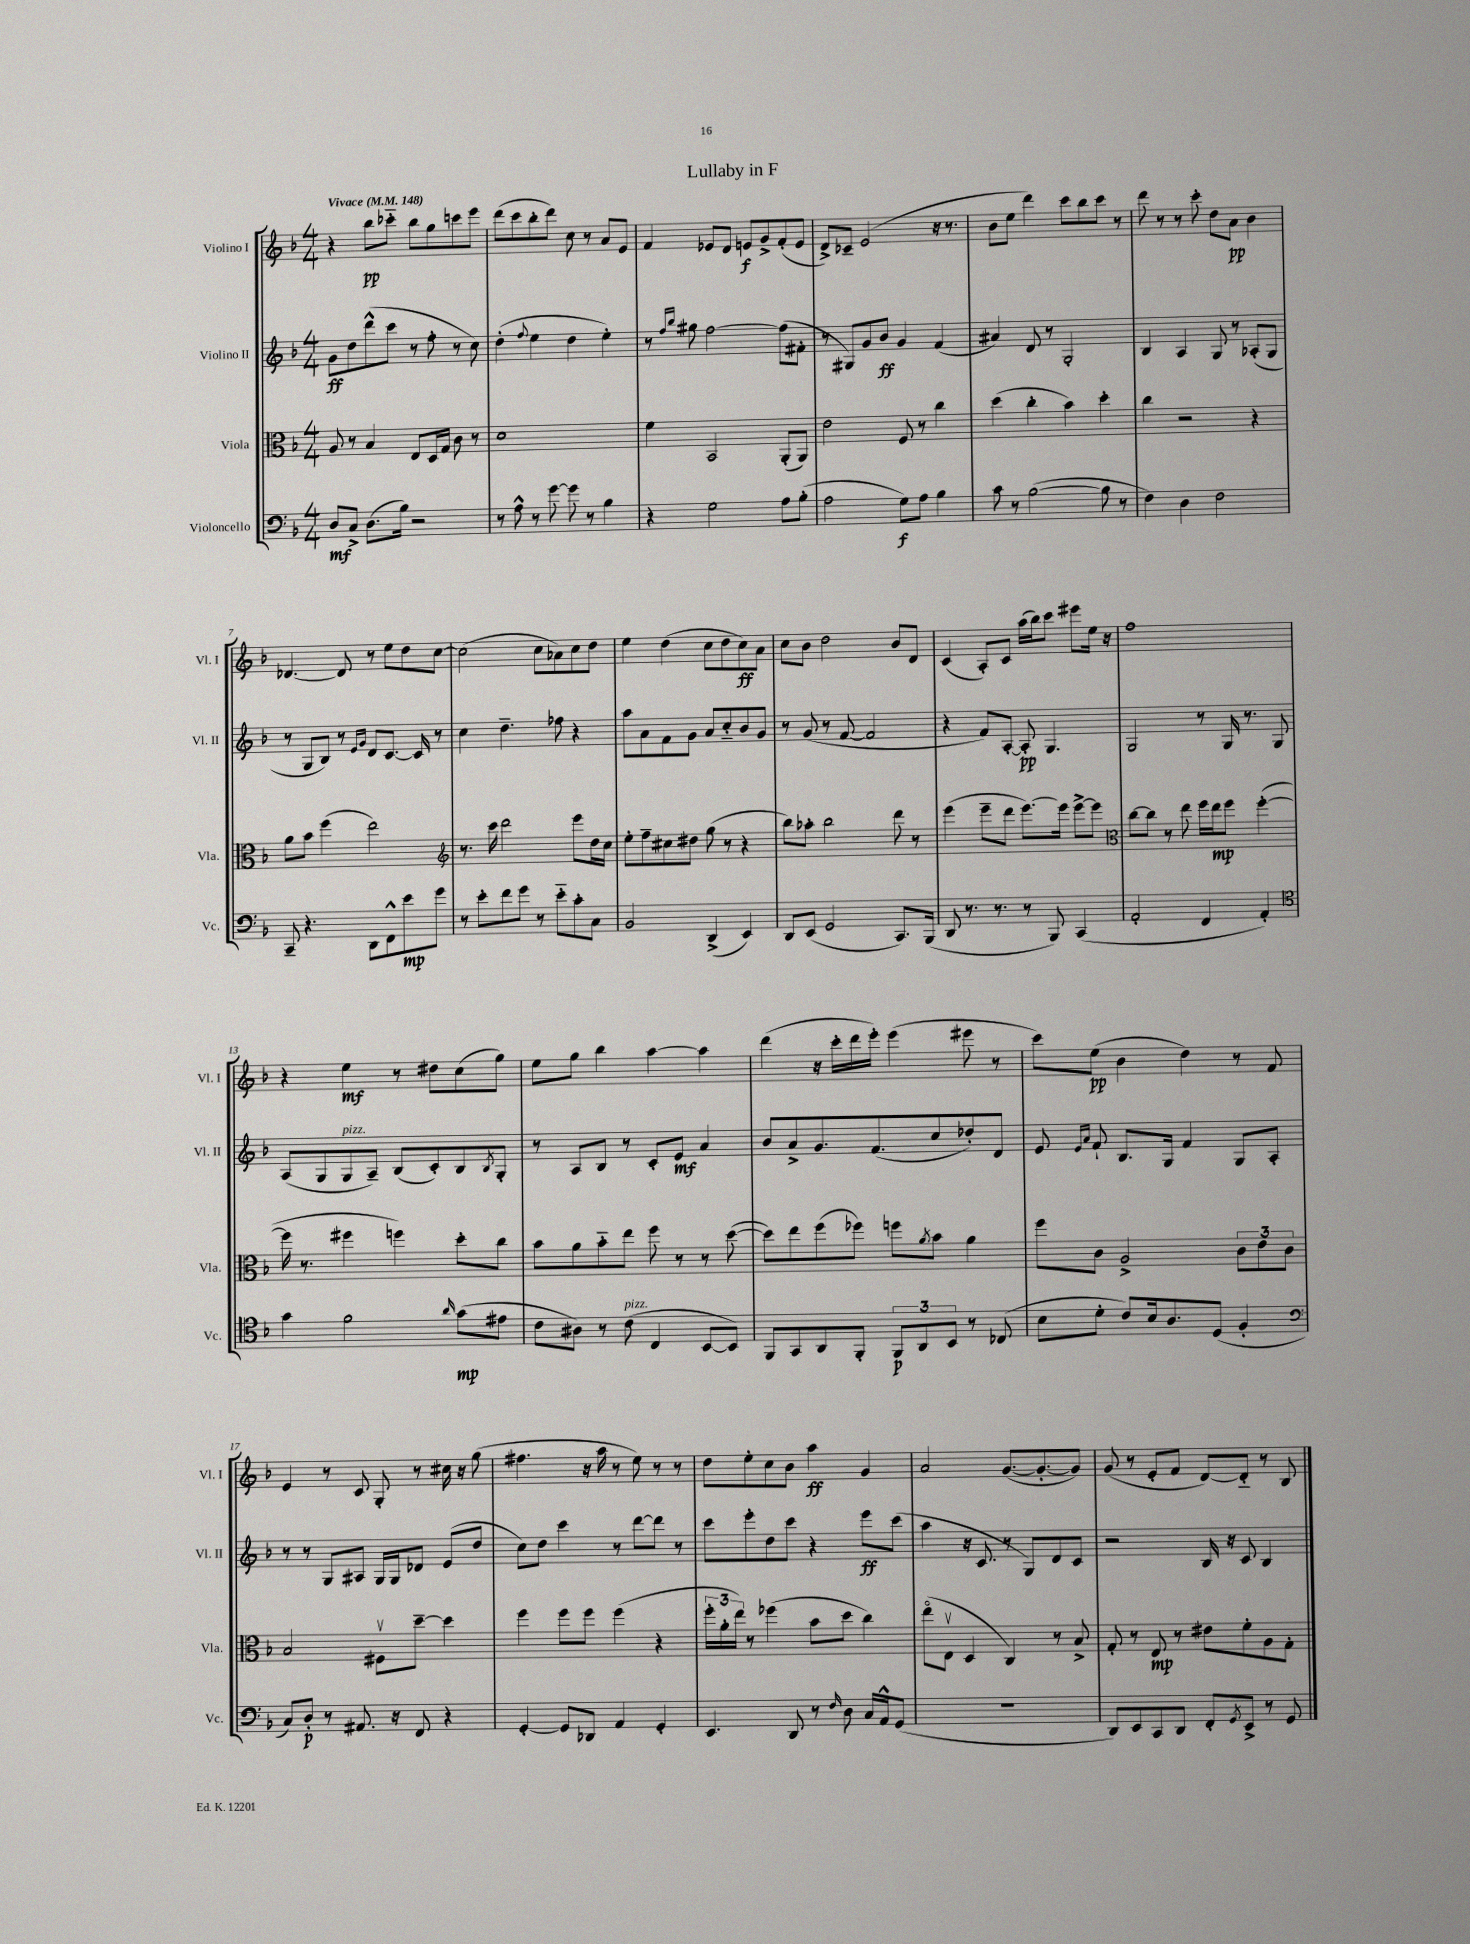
\header { title = "Lullaby in F" }
<<
\new StaffGroup <<
\new Staff = "s0" \with { instrumentName = "Violino I" shortInstrumentName = "Vl. I" } {
    \clef treble \key f \major \numericTimeSignature \time 4/4 \tempo "Vivace" 4 = 148
    r4 bes''8\pp ces'''8-_ bes''8 g''8 c'''8 e'''8 |
    d'''8( c'''8 bes''8-. d'''8) c''8 r8 a'8 e'8 |
    f'4 ees'8 d'8 e'8\f g'8-> f'8-.( e'8 |
    d'8->) ces'8-- e'2( r16 r8. |
    bes'8 e''8 d'''4) c'''8 bes''8 c'''8 r8 |
    d'''8 r8 r8 c'''8-. d''8 a'8\pp bes'4 |
    des'4.~ des'8 r8 e''8 d''8 c''8~ |
    c''2( c''8 aes'8) c''8 d''8 |
    e''4 d''4( c''8 d''8 c''8\ff) a'8 |
    c''8 bes'8 d''2 bes'8 d'8 |
    c'4( a8-.) c'8 a''16( bes''16) c'''8 eis'''8 e''16 r16 |
    f''1 |
    r4 e''4\mf r8 dis''8 c''8( g''8) |
    e''8 g''8 bes''4 a''4~ a''4 |
    d'''4( r16 c'''16-. d'''16 e'''16-.) e'''4( eis'''8 r8 |
    c'''8) e''8\pp( bes'4 d''4) r8 f'8 |
    e'4 r8 c'8 g8-. r8 cis''16 r16 g''8( |
    fis''4. r16 a''16 r8 e''8) r8 r8 |
    d''8 e''8-. c''8 bes'8 a''4\ff g'4 |
    a'2 g'8.~( g'8.~-. g'8) |
    g'8( r8 e'8-. f'8 d'8~) d'8-_ r8 bes8 \bar "|." |
}
\new Staff = "s1" \with { instrumentName = "Violino II" shortInstrumentName = "Vl. II" } {
    \clef treble \key f \major \numericTimeSignature \time 4/4
    g'8\ff d''8 d'''8-^( c'''8 r8 f''8-. r8 c''8) |
    d''4-.( \appoggiatura { f''8 } e''4 d''4 e''4-.) |
    r8 \grace { f''16 bes''16 } gis''8 f''2~ f''8( fis'8-. |
    r8 gis8) g'8 bes'8\ff g'4 f'4( |
    ais'4) d'8 r8 g2-. |
    bes4 a4 g8 r8 aes8-.( g8 |
    r8 g8 bes8) r8 \grace { e'16 g'16 } d'8 c'8.~ c'16 r8 |
    c''4 d''4.-- fes''8 r4 |
    a''8 a'8 f'8 g'8 a'8 c''8-_ bes'8 g'8 |
    r8 g'8( r8 f'8~ f'2 |
    r4 f'8) a8~-. a8-.\pp g4. |
    g2 r8 g16 r8. g8 |
    a8( g8 g8^\markup { \italic "pizz." } a8--) bes8( c'8-.) bes8 \acciaccatura { bes8 } g8-. |
    r8 a8 bes8 r8 c'8-. e'8\mf a'4 |
    bes'8 a'8-> g'8. f'8.( c''8 des''8-.) d'8 |
    e'8 \grace { e'16 a'16 } f'8-! bes8. g16 f'4 g8 a8-. |
    r8 r8 g8 ais8 g16 g16 des'8 e'8( d''8 |
    c''8) d''8 c'''4 r8 d'''8~ d'''8 r8 |
    c'''8 e'''8-. d''8 c'''8 r4 e'''8\ff c'''8( |
    a''4 r16 c'8. r8 g8) d'8 c'8 |
    r2 bes16 r16 c'8 bes4 \bar "|." |
}
\new Staff = "s2" \with { instrumentName = "Viola" shortInstrumentName = "Vla." } {
    \clef alto \key f \major \numericTimeSignature \time 4/4
    a8 r8 bes4 e8 d16 g16 c'8 r8 |
    d'1 |
    f'4 bes,2 a,8-.( a,8) |
    e'2 f8 r8 c''4 |
    d''4( c''4-. bes'4) d''4-. |
    c''4 r2 r4 |
    a'8 bes'8 f''4( e''2) |
    \clef treble r8. c'''16 d'''2 e'''8 d''16 c''16 |
    e''8-. f''8-- cis''8 dis''8 g''8( r8 r4 |
    bes''8) aes''8-. bes''2 d'''8 r8 |
    e'''4( e'''8-- d'''8 e'''8.~) e'''16 e'''8~-> e'''8 |
    \clef alto c''8~ c''8 r8 e''8 f''16 e''16\mp f''8 f''4~-.( |
    f''16 r8. fis''4 f''4) d''8-. c''8 |
    bes'8 a'8 bes'8-_ e''8 f''8 r8 r8 d''8~( |
    d''8) e''8 f''8( fes''8) f''8 \acciaccatura { a'8 } bes'8 a'4 |
    f''8 c'8 a2-> \tuplet 3/2 { c'8 e'8 c'8 } |
    bes2 fis8\upbow d''8~-- d''4 |
    f''4 f''8 f''8 f''4( r4 |
    \tuplet 3/2 { f''16-. a'16-. e''16) } r8 fes''4( bes'8 d''8 c''4) |
    e''8\flageolet( e8\upbow d4 c4) r8 bes8-> |
    g8-. r8 e8\mp r8 eis'8 f'8-. a8 g8-. \bar "|." |
}
\new Staff = "s3" \with { instrumentName = "Violoncello" shortInstrumentName = "Vc." } {
    \clef bass \key f \major \numericTimeSignature \time 4/4
    d8\mf c8-> d8.( bes16) r2 |
    r8 a8-^ r8 g'8~ g'8 r8 bes4 |
    r4 g2 a8 bes8-.( |
    a2 g8\f) a8 bes4 |
    c'8 r8 bes2~( bes8 r8 |
    f4) d4 f2 |
    c,8-- r4. d,8 f,8-^ e'8\mp g'8 |
    r8 e'8-. f'8 g'8 r8 e'8-_ c'8-. c8 |
    bes,2 d,4->( e,4) |
    d,8 e,8( g,2 c,8.) bes,,16( |
    d,8 r8. r8. r8 bes,,8) c,4( |
    a,2-. f,4 a,4-.) |
    \clef tenor g'4 f'2 \grace { a'16 } g'8\mp( eis'8 |
    c'8 ais8) r8 c'8^\markup { \italic "pizz." }( c4 bes,8~ bes,8) |
    f,8 g,8 a,8 f,8-. \tuplet 3/2 { f,8\p a,8 bes,8 } r8 ces8( |
    bes8 d'8-. c'8) bes16 a8. d8( f4-. |
    \clef bass c8) d8-.\p r8 ais,8. r16 f,8 r4 |
    g,4~-. g,8 des,8 a,4 g,4-. |
    e,4. d,8 r8 \grace { f16 } d8 c16 a,16-^ g,8( |
    r1 |
    d,8) e,8 c,8 d,8 f,8-. \acciaccatura { g,8 } e,8-> r8 g,8 \bar "|." |
}
>>
>>
